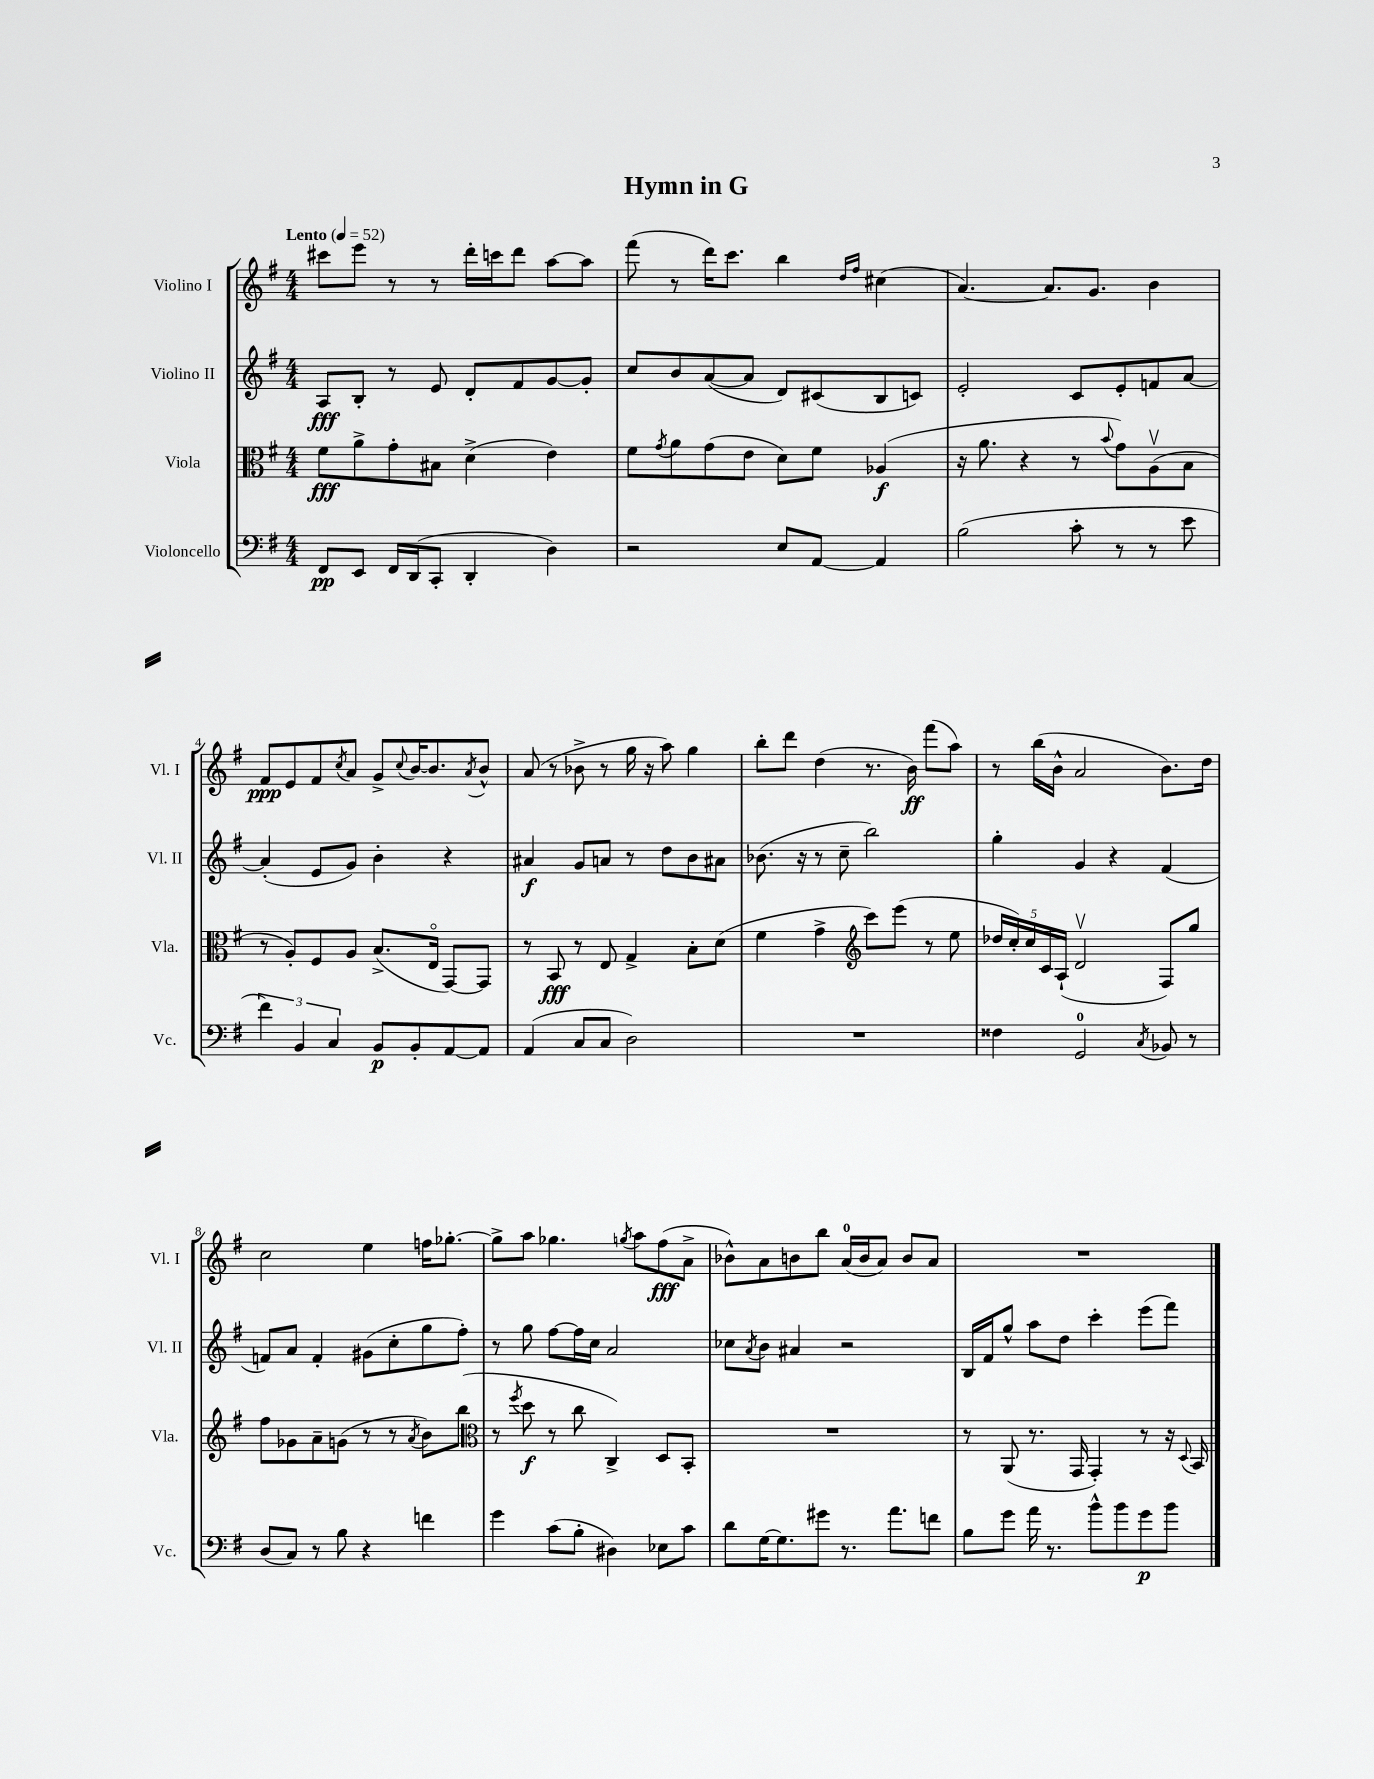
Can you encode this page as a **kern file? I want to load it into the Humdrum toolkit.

**kern	**dynam	**kern	**dynam	**kern	**dynam	**kern	**dynam
*part4	*part4	*part3	*part3	*part2	*part2	*part1	*part1
*staff4	*staff4	*staff3	*staff3	*staff2	*staff2	*staff1	*staff1
*I"Violoncello	*	*I"Viola	*	*I"Violino II	*	*I"Violino I	*
*I'Vc.	*	*I'Vla.	*	*I'Vl. II	*	*I'Vl. I	*
*clefF4	*	*clefC3	*	*clefG2	*	*clefG2	*
*k[f#]	*	*k[f#]	*	*k[f#]	*	*k[f#]	*
*M4/4	*	*M4/4	*	*M4/4	*	*M4/4	*
*MM52	*	*MM52	*	*MM52	*	*MM52	*
=1	=1	=1	=1	=1	=1	=1	=1
!	!	!	!	!	!	!LO:TX:a:B:t=Lento	!
8FF#/L	pp	8f#\L	fff	8A/L	fff	8ccc#X\L	.
8EE/J	.	8a^\	.	8B'/J	.	8eee\J	.
16FF#/LL	.	8g'\	.	8r	.	8r	.
(16DD/J	.	.	.	.	.	.	.
8CC'/J	.	8B#X\J	.	8e/	.	8r	.
4DD'/	.	(4d^\	.	8d'/L	.	16ddd'\LL	.
.	.	.	.	.	.	16cccn\J	.
.	.	.	.	8f#/	.	8ddd\J	.
4D\)	.	4e\)	.	[8g/	.	[8aa\L	.
.	.	.	.	8g'/J]	.	8aa\J]	.
=2	=2	=2	=2	=2	=2	=2	=2
2r	.	8f#\L	.	8cc/L	.	(8fff#\	.
.	.	8qg/	.	.	.	.	.
.	.	8a\	.	8b/	.	8r	.
.	.	(8g\	.	([8a/	.	16ddd\KL)	.
.	.	.	.	.	.	8.ccc\J	.
.	.	8e\J	.	8a/J]	.	.	.
8E/L	.	8d\L)	.	8d/L)	.	4bb\	.
[8AA/J	.	8f#\J	.	(8c#X/	.	.	.
.	.	.	.	.	.	16qqdd/LL	.
.	.	.	.	.	.	16qqff#/JJ	.
4AA/]	.	(4A-X/	f	8B/	.	(4cc#X\	.
.	.	.	.	8cn/J)	.	.	.
=3	=3	=3	=3	=3	=3	=3	=3
(2B\	.	16r	.	2e'/	.	[4.a/)	.
.	.	8.a\	.	.	.	.	.
.	.	4r	.	.	.	.	.
.	.	.	.	.	.	8.a/L]	.
8c'\	.	8r	.	8c/L	.	.	.
.	.	.	.	.	.	8.g/J	.
.	.	8qqb/	.	.	.	.	.
8r	.	8g\L)	.	8e'/	.	.	.
8r	.	(8Av\	.	8fn/	.	4b\	.
8e\	.	8B\J	.	[8a/J	.	.	.
!!LO:LB:g=z
=4	=4	=4	=4	=4	=4	=4	=4
6f#\)	.	8r	.	(4a'/]	.	8f#/L	ppp
.	.	8A'/L)	.	.	.	8e/	.
6BB/	.	.	.	.	.	.	.
.	.	8F#/	.	8e/L	.	8f#/	.
6C/	.	.	.	.	.	.	.
.	.	.	.	.	.	8qcc/	.
.	.	8A/J	.	8g/J)	.	8a/J	.
8BB/L	p	(8.B^/L	.	4b'\	.	8g^/L	.
.	.	.	.	.	.	8qqcc/	.
8BB'/	.	.	.	.	.	[16b/K	.
.	.	16E/Jk	.	.	.	8.b/]	.
[8AA/	.	[8GG/L)	.	4r	.	.	.
.	.	.	.	.	.	8qa/	.
8AA/J]	.	8GG/J]	.	.	.	8b^^/J	.
=5	=5	=5	=5	=5	=5	=5	=5
(4AA/	.	8r	.	4a#X/	f	(8a/	.
.	.	8BB/	fff	.	.	8r	.
8C/L	.	8r	.	8g/L	.	8b-X^\	.
8C/J	.	8E/	.	8an/J	.	8r	.
2D\)	.	4G^/	.	8r	.	16gg\	.
.	.	.	.	.	.	16r	.
.	.	.	.	8dd\L	.	8aa\)	.
.	.	8B'\L	.	8b\	.	4gg\	.
.	.	(8d\J	.	8a#X\J	.	.	.
=6	=6	=6	=6	=6	=6	=6	=6
1r	.	4f#\	.	(8.b-X\	.	8bb'\L	.
.	.	.	.	.	.	8ddd\J	.
.	.	.	.	16r	.	.	.
.	.	4g^\	.	8r	.	(4dd\	.
.	.	.	.	8cc~\	.	.	.
*	*	*clefG2	*	*	*	*	*
.	.	8ccc\L)	.	2bb\)	.	8.r	.
.	.	(8eee\J	.	.	.	.	.
.	.	.	.	.	.	16b\)	ff
.	.	8r	.	.	.	(8fff#\L	.
.	.	8ee\	.	.	.	8aa\J)	.
=7	=7	=7	=7	=7	=7	=7	=7
4F##X\	.	20dd-X/LL	.	4gg'\	.	8r	.
.	.	20cc'/)	.	.	.	.	.
.	.	20cc/	.	.	.	.	.
.	.	.	.	.	.	(16bb\LL	.
.	.	20c/	.	.	.	.	.
.	.	.	.	.	.	16b^^\JJ	.
.	.	(20A`/JJ	.	.	.	.	.
2GG/	.	2dv/	.	4g/	.	2a/	.
.	.	.	.	4r	.	.	.
8qC/	.	.	.	.	.	.	.
8BB-X/	.	8F#/L)	.	(4f#/	.	8.b\L)	.
8r	.	8gg/J	.	.	.	.	.
.	.	.	.	.	.	16dd\Jk	.
!!LO:LB:g=z
=8	=8	=8	=8	=8	=8	=8	=8
(8D/L	.	8ff#\L	.	8fn/L)	.	2cc\	.
8C/J)	.	8g-X\	.	8a/J	.	.	.
8r	.	8a~\	.	4f'/	.	.	.
8B\	.	(8gn\J	.	.	.	.	.
4r	.	8r	.	(8g#X\L	.	4ee\	.
.	.	8r	.	8cc'\	.	.	.
.	.	8qa/	.	.	.	.	.
4fn\	.	8b\L)	.	8gg\	.	16ffn\KL	.
.	.	.	.	.	.	[8.gg-X'\J	.
.	.	(8bb\J	.	8ff#'\J)	.	.	.
=9	=9	=9	=9	=9	=9	=9	=9
*	*	*clefC3	*	*	*	*	*
4g\	.	8r	.	8r	.	8gg-^\L]	.
.	.	8qff#/	.	.	.	.	.
.	.	8dd\	f	8gg\	.	8aa\J	.
(8c\L	.	8r	.	[8ff#\L	.	4.gg-X\	.
8B'\J	.	8cc\	.	16ff#\L]	.	.	.
.	.	.	.	16cc\JJ	.	.	.
4D#X\)	.	4C^/)	.	2a/	.	.	.
.	.	.	.	.	.	8qggn/	.
.	.	.	.	.	.	8aa\L	.
8E-X\L	.	8D/L	.	.	.	(8ff#\	fff
8c\J	.	8BB'/J	.	.	.	8a^\J	.
=10	=10	=10	=10	=10	=10	=10	=10
8d\L	.	1r	.	8cc-X\L	.	8b-X^^\L)	.
.	.	.	.	8qa/	.	.	.
[16G\K	.	.	.	8b\J	.	8a\	.
8.G\]	.	.	.	.	.	.	.
.	.	.	.	4a#X/	.	8bn\	.
8g#X\J	.	.	.	.	.	8bb\J	.
8.r	.	.	.	2r	.	(16a/LL	.
.	.	.	.	.	.	16b/J	.
.	.	.	.	.	.	8a/J)	.
8.a\L	.	.	.	.	.	.	.
.	.	.	.	.	.	8b/L	.
8fn\J	.	.	.	.	.	8a/J	.
=11	=11	=11	=11	=11	=11	=11	=11
8B\L	.	8r	.	16B/LL	.	1r	.
.	.	.	.	16f#/J	.	.	.
8g\J	.	(8AA/	.	8gg^^/J	.	.	.
16a\	.	8.r	.	8aa\L	.	.	.
8.r	.	.	.	.	.	.	.
.	.	.	.	8dd\J	.	.	.
.	.	16GG/	.	.	.	.	.
8b^^\L	.	4GG'/)	.	4ccc'\	.	.	.
8b\	.	.	.	.	.	.	.
8g\	p	8r	.	(8eee\L	.	.	.
8b\J	.	16r	.	8fff#\J)	.	.	.
.	.	8qqD/	.	.	.	.	.
.	.	16BB/	.	.	.	.	.
==	==	==	==	==	==	==	==
*-	*-	*-	*-	*-	*-	*-	*-
